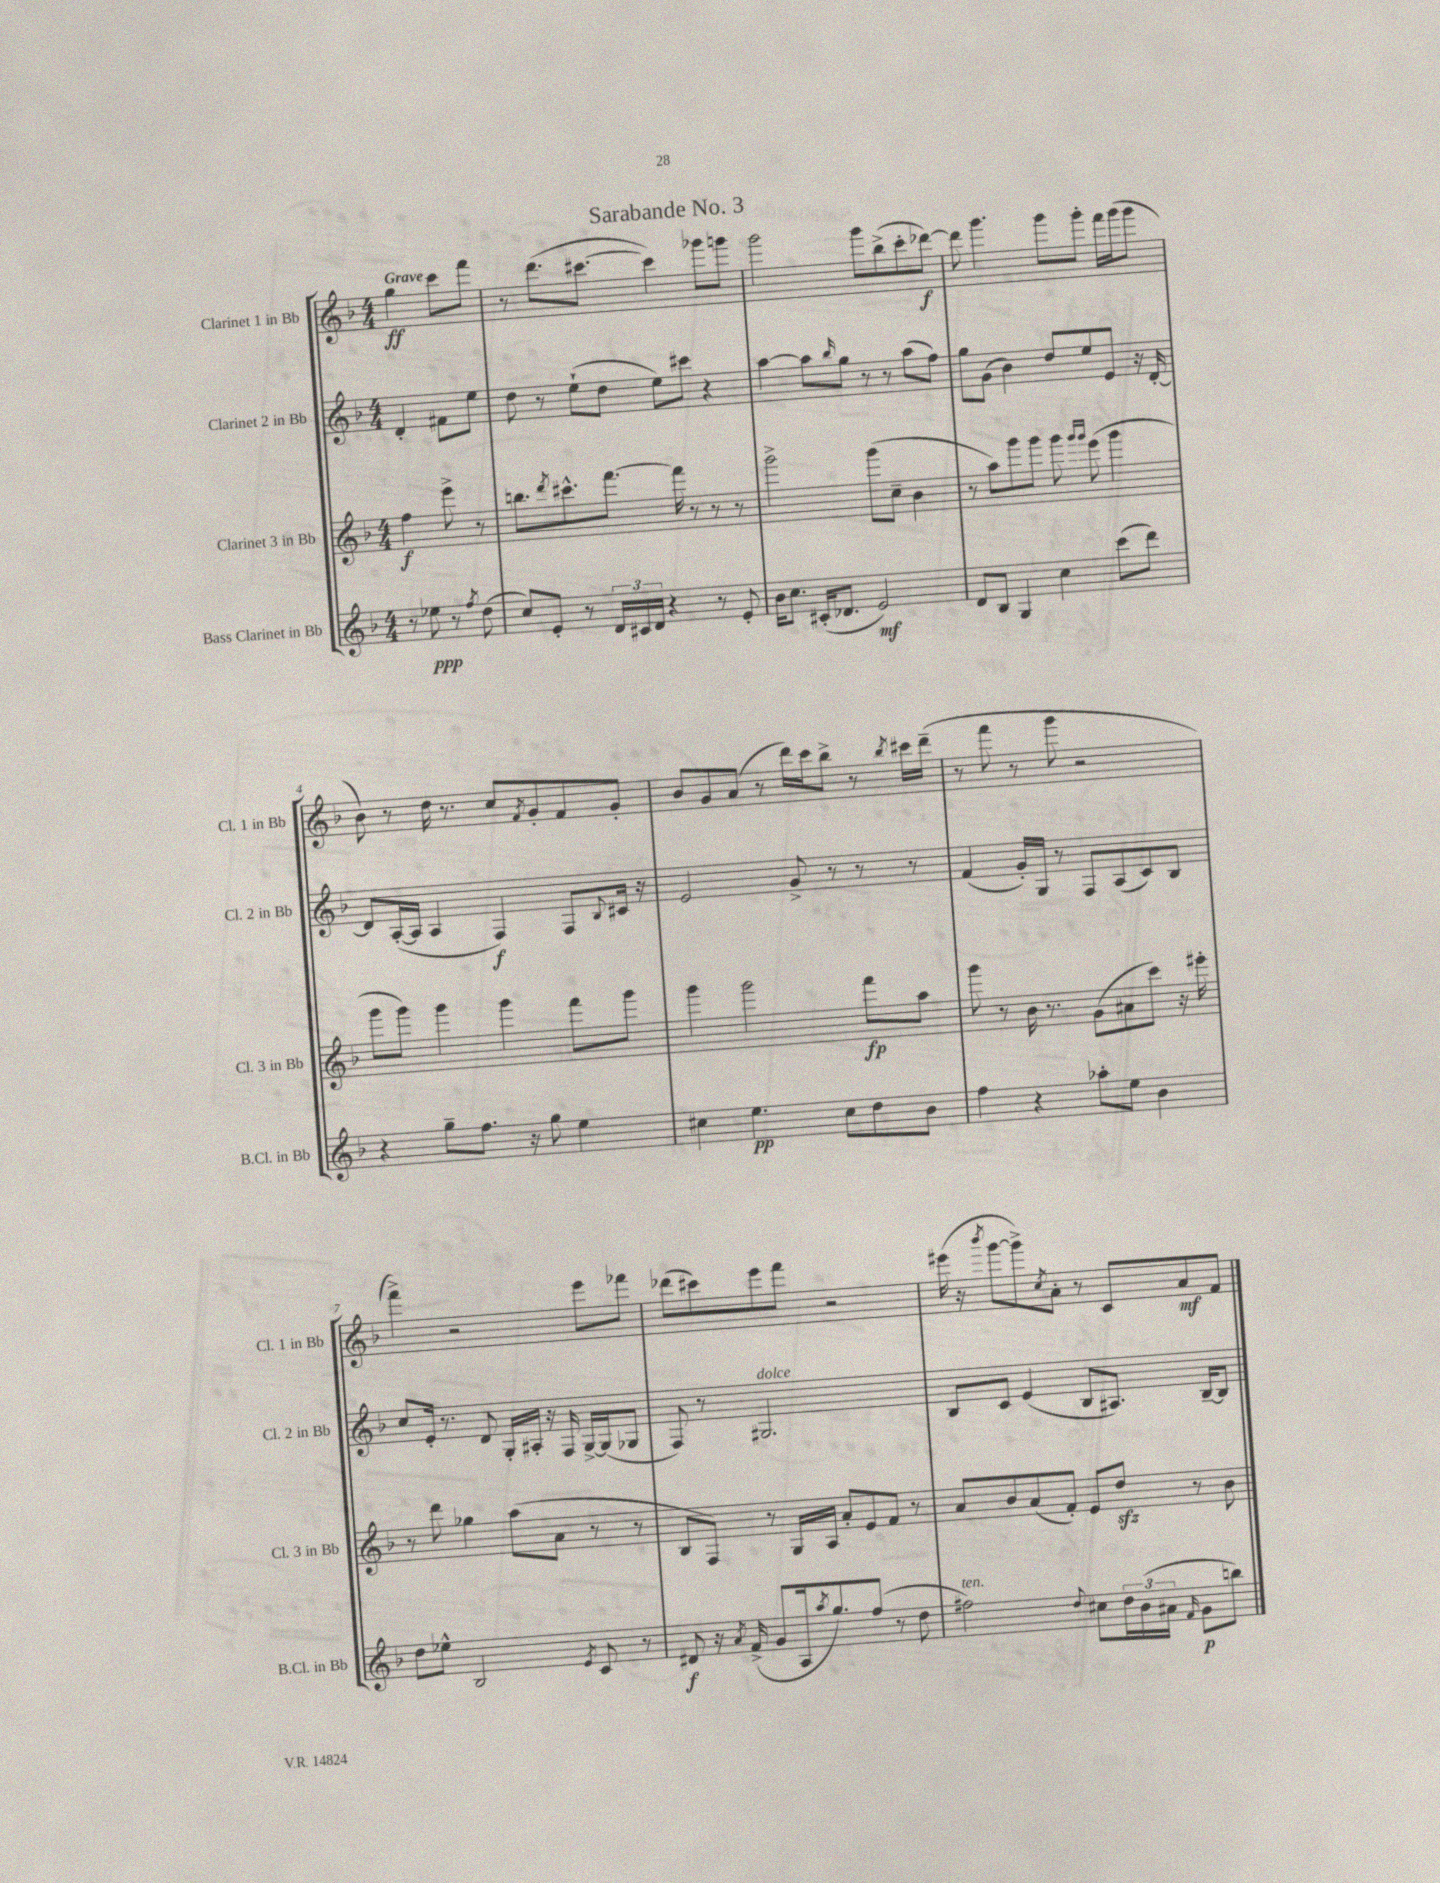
\header { title = "Sarabande No. 3" }
<<
\new StaffGroup <<
\new Staff = "s0" \with { instrumentName = "Clarinet 1 in Bb" shortInstrumentName = "Cl. 1 in Bb" } {
    \clef treble \key f \major \numericTimeSignature \time 4/4 \partial 2 \tempo "Grave"
    g''4\ff c'''8 f'''8 |
    r8 d'''8.( cis'''8.~ cis'''4) ges'''8 g'''8 |
    g'''2 g'''8 bes''8->( c'''8-. des'''8~\f) |
    des'''8 g'''4. g'''8 g'''8-. f'''16 g'''16( g'''8 |
    bes'8) r8 d''16 r8. c''8 \acciaccatura { f'8 } g'8-. f'8 g'8-. |
    bes'8 g'8 a'8( r8 d'''16) c'''16 bes''8-> r8 \acciaccatura { bes''8 } cis'''16 d'''16--( |
    r8 f'''8 r8 g'''8 r2 |
    f'''4->) r2 e'''8 fes'''8 |
    des'''8( cis'''8) e'''8 f'''8 r2 |
    eis'''16( r16 \acciaccatura { bes'''8 } g'''8~ g'''8->) \acciaccatura { c''8 } a'8-. r8 c'8 a'8\mf f'8 \bar "|." |
}
\new Staff = "s1" \with { instrumentName = "Clarinet 2 in Bb" shortInstrumentName = "Cl. 2 in Bb" } {
    \clef treble \key f \major \numericTimeSignature \time 4/4 \partial 2
    d'4-. fis'8 e''8 |
    d''8 r8 e''8-!( d''8 e''8) cis'''8 r4 |
    a''4~ a''8 \grace { bes''16 } g''8 r8 r8 a''8( f''8) |
    g''8 g'8( bes'4) d''8 e''8 e'8 r16 d'16~-. |
    d'8 a16~-.( a16 a4 f4\f) f8 \appoggiatura { bes8 } cis'16 r16 |
    e'2 g'8-> r8 r8 r8 |
    f'4( g'16-.) g16 r8 f8 a8( c'8) bes8 |
    c''8 e'16-. r8. d'8 g16-. ais16-. r16 f16 g16~-> g16( ges8 |
    f8) r8 gis2.^\markup { \italic "dolce" } |
    bes8 c'8 e'4( bes8 ais8.) bes16~-- bes8 \bar "|." |
}
\new Staff = "s2" \with { instrumentName = "Clarinet 3 in Bb" shortInstrumentName = "Cl. 3 in Bb" } {
    \clef treble \key f \major \numericTimeSignature \time 4/4 \partial 2
    f''4\f e'''8-> r8 |
    b''8. \acciaccatura { d'''8 } cis'''8.-^ f'''8.~ f'''16 r8 r8 r8 |
    g'''2-> g'''8( c''8-- bes'4 |
    r8 a''8) g'''8 g'''8 g'''8 \grace { g'''16 g'''16 } e'''8( g'''4 |
    g'''8 g'''8) g'''4 g'''4 f'''8 g'''8 |
    g'''4 g'''2 f'''8\fp a''8 |
    g'''8 r8 bes'16 r8. g'8( ais'8 c'''8) r16 eis'''16-. |
    r8 d'''8 ges''4 a''8( a'8 r8 r8 |
    bes8 f8) r8 g16 a16 a'8-. e'8 f'8 r8 |
    a'8 bes'8 a'8( f'8-.) e'8 d''8\sfz r8 bes'8 \bar "|." |
}
\new Staff = "s3" \with { instrumentName = "Bass Clarinet in Bb" shortInstrumentName = "B.Cl. in Bb" } {
    \clef treble \key f \major \numericTimeSignature \time 4/4 \partial 2
    r8 ees''8\ppp r8 \acciaccatura { f''8 } d''8( |
    c''8) e'8-. r8 \tuplet 3/2 { d'16 cis'16 d'16 } r4 r8 e'8-. |
    bes'16 c''8. cis'16-.( des'8. e'2\mf) |
    d'8 bes8 g4 c''4 c'''8( d'''8) |
    r4 g''8-- f''8. r16 g''8 e''4 |
    cis''4 e''4.\pp cis''8 d''8 bes'8 |
    f''4 r4 aes''8-. e''8 bes'4 |
    d''8 ees''8-^ bes2 \acciaccatura { e'8 } c'8 r8 |
    dis'8\f r16 \acciaccatura { a'8 } f'16->( g'8 a16 \acciaccatura { a''8 } g''8.) f''8( r8 d''8 |
    fis''2^\markup { \italic "ten." }) \appoggiatura { d''8 } cis''8 \tuplet 3/2 { d''16 bes'16( ais'16 } \grace { f'16 } g'8\p b''8) \bar "|." |
}
>>
>>
